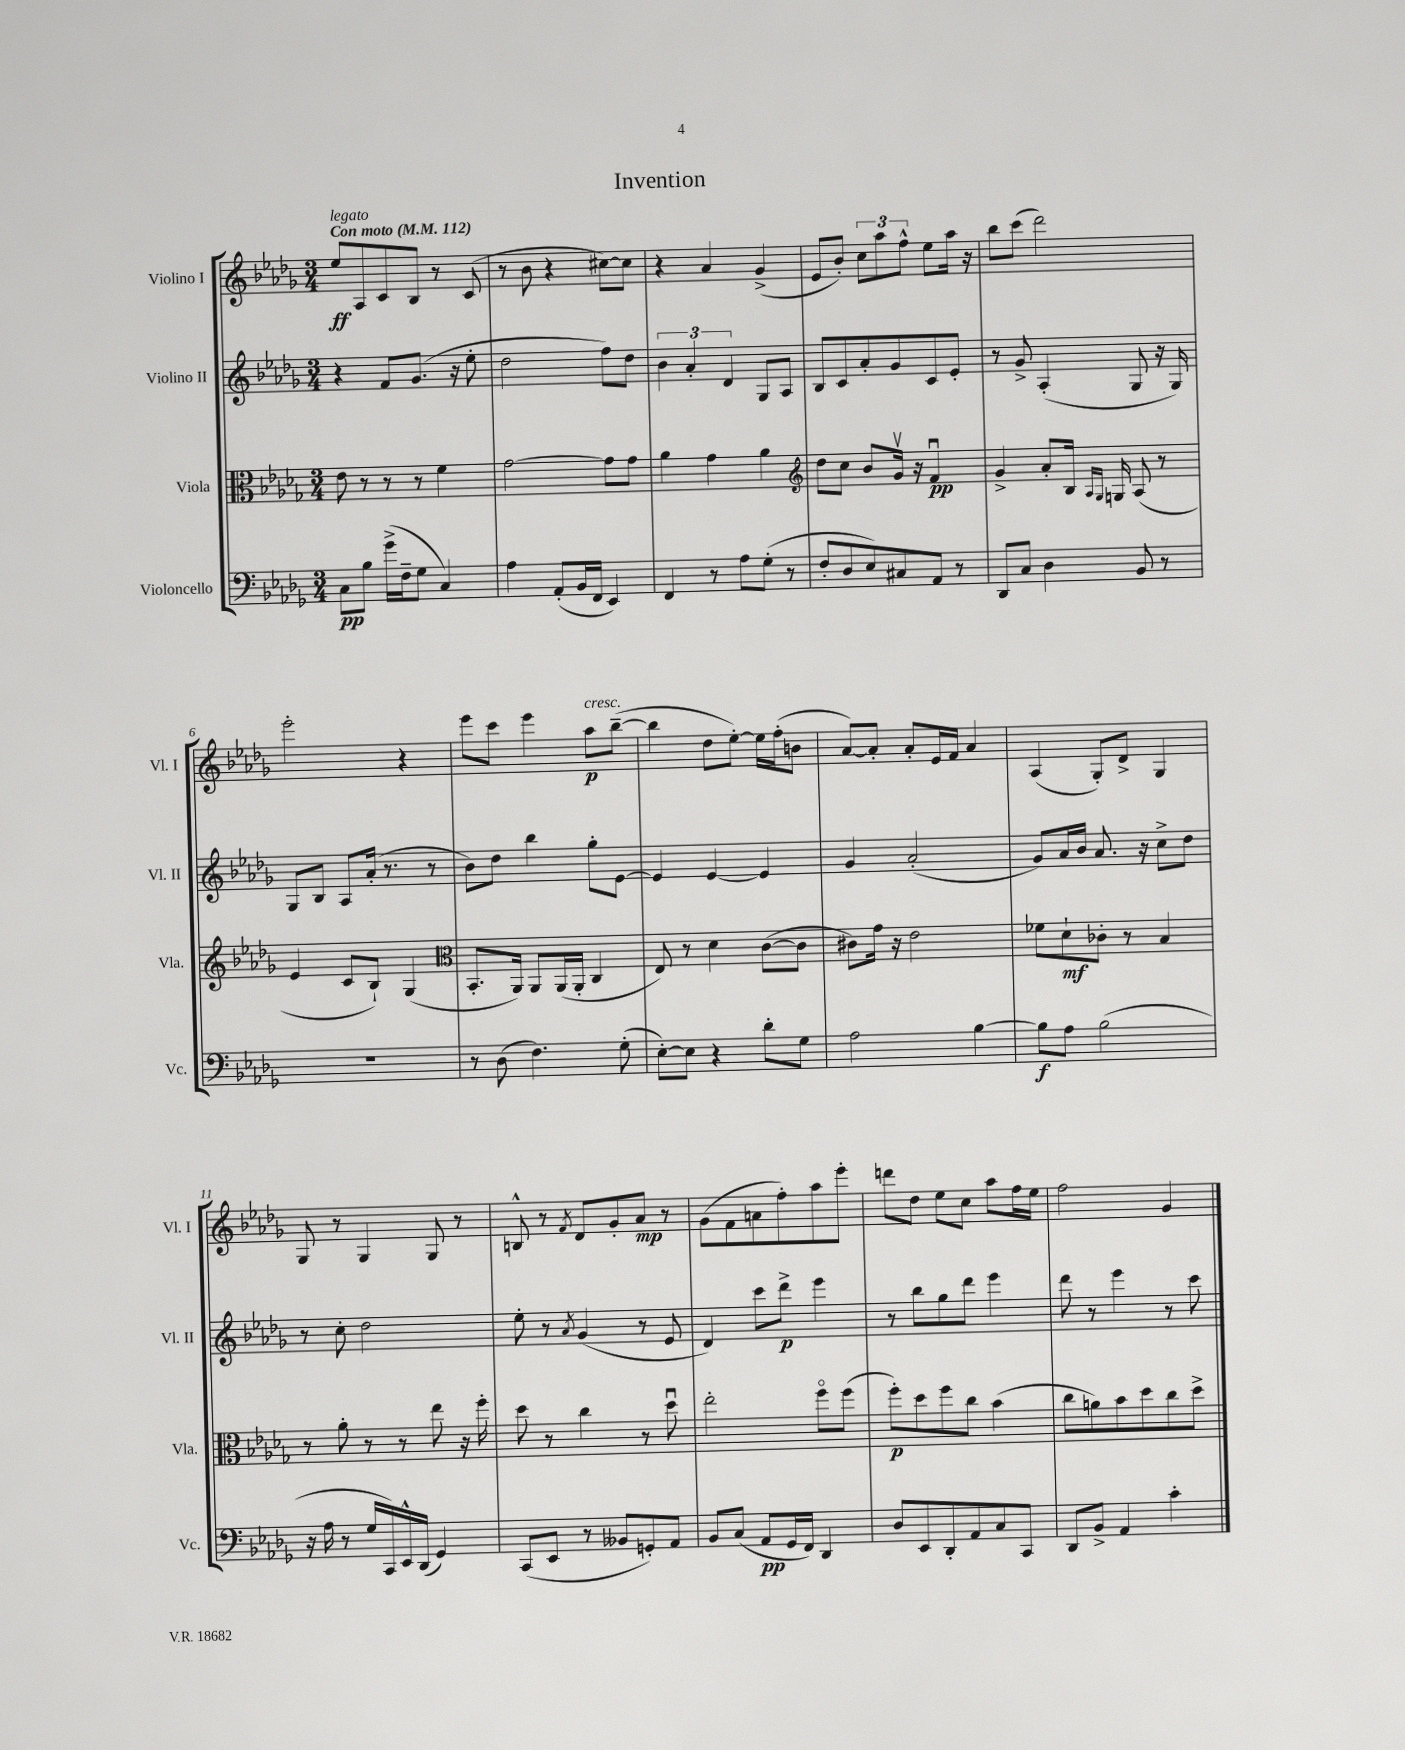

**kern	**dynam	**kern	**dynam	**kern	**dynam	**kern	**dynam
*part4	*part4	*part3	*part3	*part2	*part2	*part1	*part1
*staff4	*staff4	*staff3	*staff3	*staff2	*staff2	*staff1	*staff1
*I"Violoncello	*	*I"Viola	*	*I"Violino II	*	*I"Violino I	*
*I'Vc.	*	*I'Vla.	*	*I'Vl. II	*	*I'Vl. I	*
*clefF4	*	*clefC3	*	*clefG2	*	*clefG2	*
*k[b-e-a-d-g-]	*	*k[b-e-a-d-g-]	*	*k[b-e-a-d-g-]	*	*k[b-e-a-d-g-]	*
*M3/4	*	*M3/4	*	*M3/4	*	*M3/4	*
*MM112	*	*MM112	*	*MM112	*	*MM112	*
=1	=1	=1	=1	=1	=1	=1	=1
!	!	!	!	!	!	!LO:TX:a:B:t=Con moto	!
!	!	!	!	!	!	!LO:TX:a:i:t=legato	!
8C\L	pp	8e-\	.	4r	.	8ee-/L	ff
8B-\J	.	8r	.	.	.	8A-/	.
(16g-^\LL	.	8r	.	8f/L	.	8c/	.
16F~\J	.	.	.	.	.	.	.
8G-\J	.	8r	.	(8.g-/J	.	8B-/J	.
4C/)	.	4f\	.	.	.	8r	.
.	.	.	.	16r	.	.	.
.	.	.	.	8ee-'\	.	(8c/	.
=2	=2	=2	=2	=2	=2	=2	=2
4A-\	.	[2g-\	.	2dd-\	.	8r	.
.	.	.	.	.	.	8b-\	.
(8AA-'/L	.	.	.	.	.	4r	.
16BB-/L	.	.	.	.	.	.	.
16FF/JJ	.	.	.	.	.	.	.
4EE-/)	.	8g-\L]	.	8ff\L)	.	[8cc#X\L)	.
.	.	8g-\J	.	8dd-\J	.	8cc#\J]	.
=3	=3	=3	=3	=3	=3	=3	=3
4FF/	.	4a-\	.	6b-\	.	4r	.
.	.	.	.	6a-'/	.	.	.
8r	.	4g-\	.	.	.	4a-/	.
.	.	.	.	6d-/	.	.	.
8A-\L	.	.	.	.	.	.	.
(8G-'\J	.	4a-\	.	8G-/L	.	(4g-^/	.
8r	.	.	.	8A-/J	.	.	.
=4	=4	=4	=4	=4	=4	=4	=4
*	*	*clefG2	*	*	*	*	*
8F'/L	.	8dd-\L	.	8B-/L	.	8e-/L	.
8D-/	.	8cc\J	.	8c/	.	8b-'/J)	.
8E-/)	.	8b-/L	.	8a-'/	.	12cc\L	.
.	.	.	.	.	.	12aa-\	.
8C#X/	.	16g-v/Jk	.	8g-/	.	.	.
.	.	.	.	.	.	12ff^^\J	.
.	.	16r	.	.	.	.	.
8AA-/J	.	4fu/	pp	8c/	.	8ee-\L	.
8r	.	.	.	8e-'/J	.	16aa-\Jk	.
.	.	.	.	.	.	16r	.
=5	=5	=5	=5	=5	=5	=5	=5
8DD-/L	.	4g-^/	.	8r	.	8bb-\L	.
8C/J	.	.	.	8g-^/	.	(8ccc\J	.
4D-\	.	8a-'/L	.	(4A-'/	.	2ddd-\)	.
.	.	16B-/Jk	.	.	.	.	.
.	.	16qqA-/LL	.	.	.	.	.
.	.	16qqG-/JJ	.	.	.	.	.
.	.	16Gn/	.	.	.	.	.
8BB-/	.	(8A-/	.	8G-/	.	.	.
8r	.	8r	.	16r	.	.	.
.	.	.	.	16G-/)	.	.	.
!!LO:LB:g=z
=6	=6	=6	=6	=6	=6	=6	=6
2.r	.	4e-/	.	8G-/L	.	2eee-'\	.
.	.	.	.	8B-/J	.	.	.
.	.	8c/L	.	8A-/L	.	.	.
.	.	8B-`/J)	.	(16a-'/Jk	.	.	.
.	.	.	.	8.r	.	.	.
.	.	(4G-/	.	.	.	4r	.
.	.	.	.	8r	.	.	.
=7	=7	=7	=7	=7	=7	=7	=7
*	*	*clefC3	*	*	*	*	*
8r	.	8.BB-'/L	.	8b-\L)	.	8eee-\L	.
(8D-\	.	.	.	8dd-\J	.	8ccc\J	.
.	.	16AA-/Jk)	.	.	.	.	.
4.F\)	.	8AA-/L	.	4bb-\	.	4eee-\	.
.	.	(16AA-/L	.	.	.	.	.
.	.	16AA-'/JJ	.	.	.	.	.
!	!	!	!	!	!	!LO:TX:a:i:t=cresc.	!
.	.	4C/	.	8gg-'\L	.	8aa-\L	p
(8G-'\	.	.	.	[8e-\J	.	([8bb-~\J	.
=8	=8	=8	=8	=8	=8	=8	=8
[8E-'\L)	.	8E-/)	.	4e-/]	.	4bb-\]	.
8E-\J]	.	8r	.	.	.	.	.
4r	.	4d-\	.	[4e-/	.	8dd-\L	.
.	.	.	.	.	.	[8ee-'\J)	.
8d-'\L	.	([8c\L	.	4e-/]	.	16ee-\LL]	.
.	.	.	.	.	.	(16ff'\J	.
8G-\J	.	8c\J]	.	.	.	8bn\J	.
=9	=9	=9	=9	=9	=9	=9	=9
2A-\	.	8c#X\L)	.	4g-/	.	[8a-/L)	.
.	.	16g-\Jk	.	.	.	8a-'/J]	.
.	.	16r	.	.	.	.	.
.	.	2e-\	.	(2a-'/	.	8a-'/L	.
.	.	.	.	.	.	16e-/L	.
.	.	.	.	.	.	16f/JJ	.
[4B-\	.	.	.	.	.	4a-/	.
=10	=10	=10	=10	=10	=10	=10	=10
8B-\L]	f	8f-X\L	.	8g-/L)	.	(4A-/	.
8A-\J	.	8d-`\	mf	16a-/L	.	.	.
.	.	.	.	16b-/JJ	.	.	.
(2B-\	.	8c-X'\J	.	8.a-/	.	8G-'/L)	.
.	.	8r	.	.	.	8d-^/J	.
.	.	.	.	16r	.	.	.
.	.	4B-/	.	8cc^\L	.	4G-/	.
.	.	.	.	8dd-\J	.	.	.
!!LO:LB:g=z
=11	=11	=11	=11	=11	=11	=11	=11
16r	.	8r	.	8r	.	8G-/	.
16A-\	.	.	.	.	.	.	.
8r	.	8a-'\	.	8cc'\	.	8r	.
16G-/LL	.	8r	.	2dd-\	.	4G-/	.
16CC/)	.	.	.	.	.	.	.
16EE-^^/	.	8r	.	.	.	.	.
(16DD-/JJ	.	.	.	.	.	.	.
4GG-/)	.	8ee-\	.	.	.	8G-/	.
.	.	16r	.	.	.	8r	.
.	.	16ff'\	.	.	.	.	.
=12	=12	=12	=12	=12	=12	=12	=12
(8CC/L	.	8dd-\	.	8ee-'\	.	8Bn^^/	.
8EE-/J	.	8r	.	8r	.	8r	.
.	.	.	.	8qa-/	.	8qf/	.
8r	.	4cc\	.	(4g-/	.	8d-/L	.
8BB--X/L	.	.	.	.	.	8g-'/	.
8GGn'/)	.	8r	.	8r	.	8a-/J	mp
8AA-/J	.	8dd-u\	.	8e-/	.	8r	.
=13	=13	=13	=13	=13	=13	=13	=13
8BB-/L	.	2ee-'\	.	4d-/)	.	(8g-\L	.
(8C/J	.	.	.	.	.	8f\	.
8AA-/L	pp	.	.	8ccc\L	.	8an\	.
16GG-/L	.	.	.	8ddd-^\J	p	8ff'\)	.
16FF/JJ)	.	.	.	.	.	.	.
4DD-/	.	8ff\L	.	4eee-\	.	8aa-\	.
.	.	(8ff\J	.	.	.	8eee-'\J	.
=14	=14	=14	=14	=14	=14	=14	=14
8D-/L	.	8ff'\L)	p	8r	.	8dddn\L	.
8EE-/	.	8dd-\	.	8bb-\L	.	8dd-\J	.
8DD-'/	.	8ff\	.	8gg-\	.	8ee-\L	.
8AA-/	.	8cc\J	.	8ddd-\J	.	8cc\J	.
8C/	.	(4b-\	.	4eee-\	.	8aa-\L	.
8CC/J	.	.	.	.	.	16ff\L	.
.	.	.	.	.	.	16ee-\JJ	.
=15	=15	=15	=15	=15	=15	=15	=15
8DD-/L	.	8cc\L	.	8ddd-\	.	2ff\	.
8BB-^/J	.	8an\)	.	8r	.	.	.
4AA-/	.	8b-\	.	4eee-\	.	.	.
.	.	8dd-\	.	.	.	.	.
4c'\	.	8cc\	.	8r	.	4g-/	.
.	.	8dd-^\J	.	8ccc\	.	.	.
==	==	==	==	==	==	==	==
*-	*-	*-	*-	*-	*-	*-	*-
